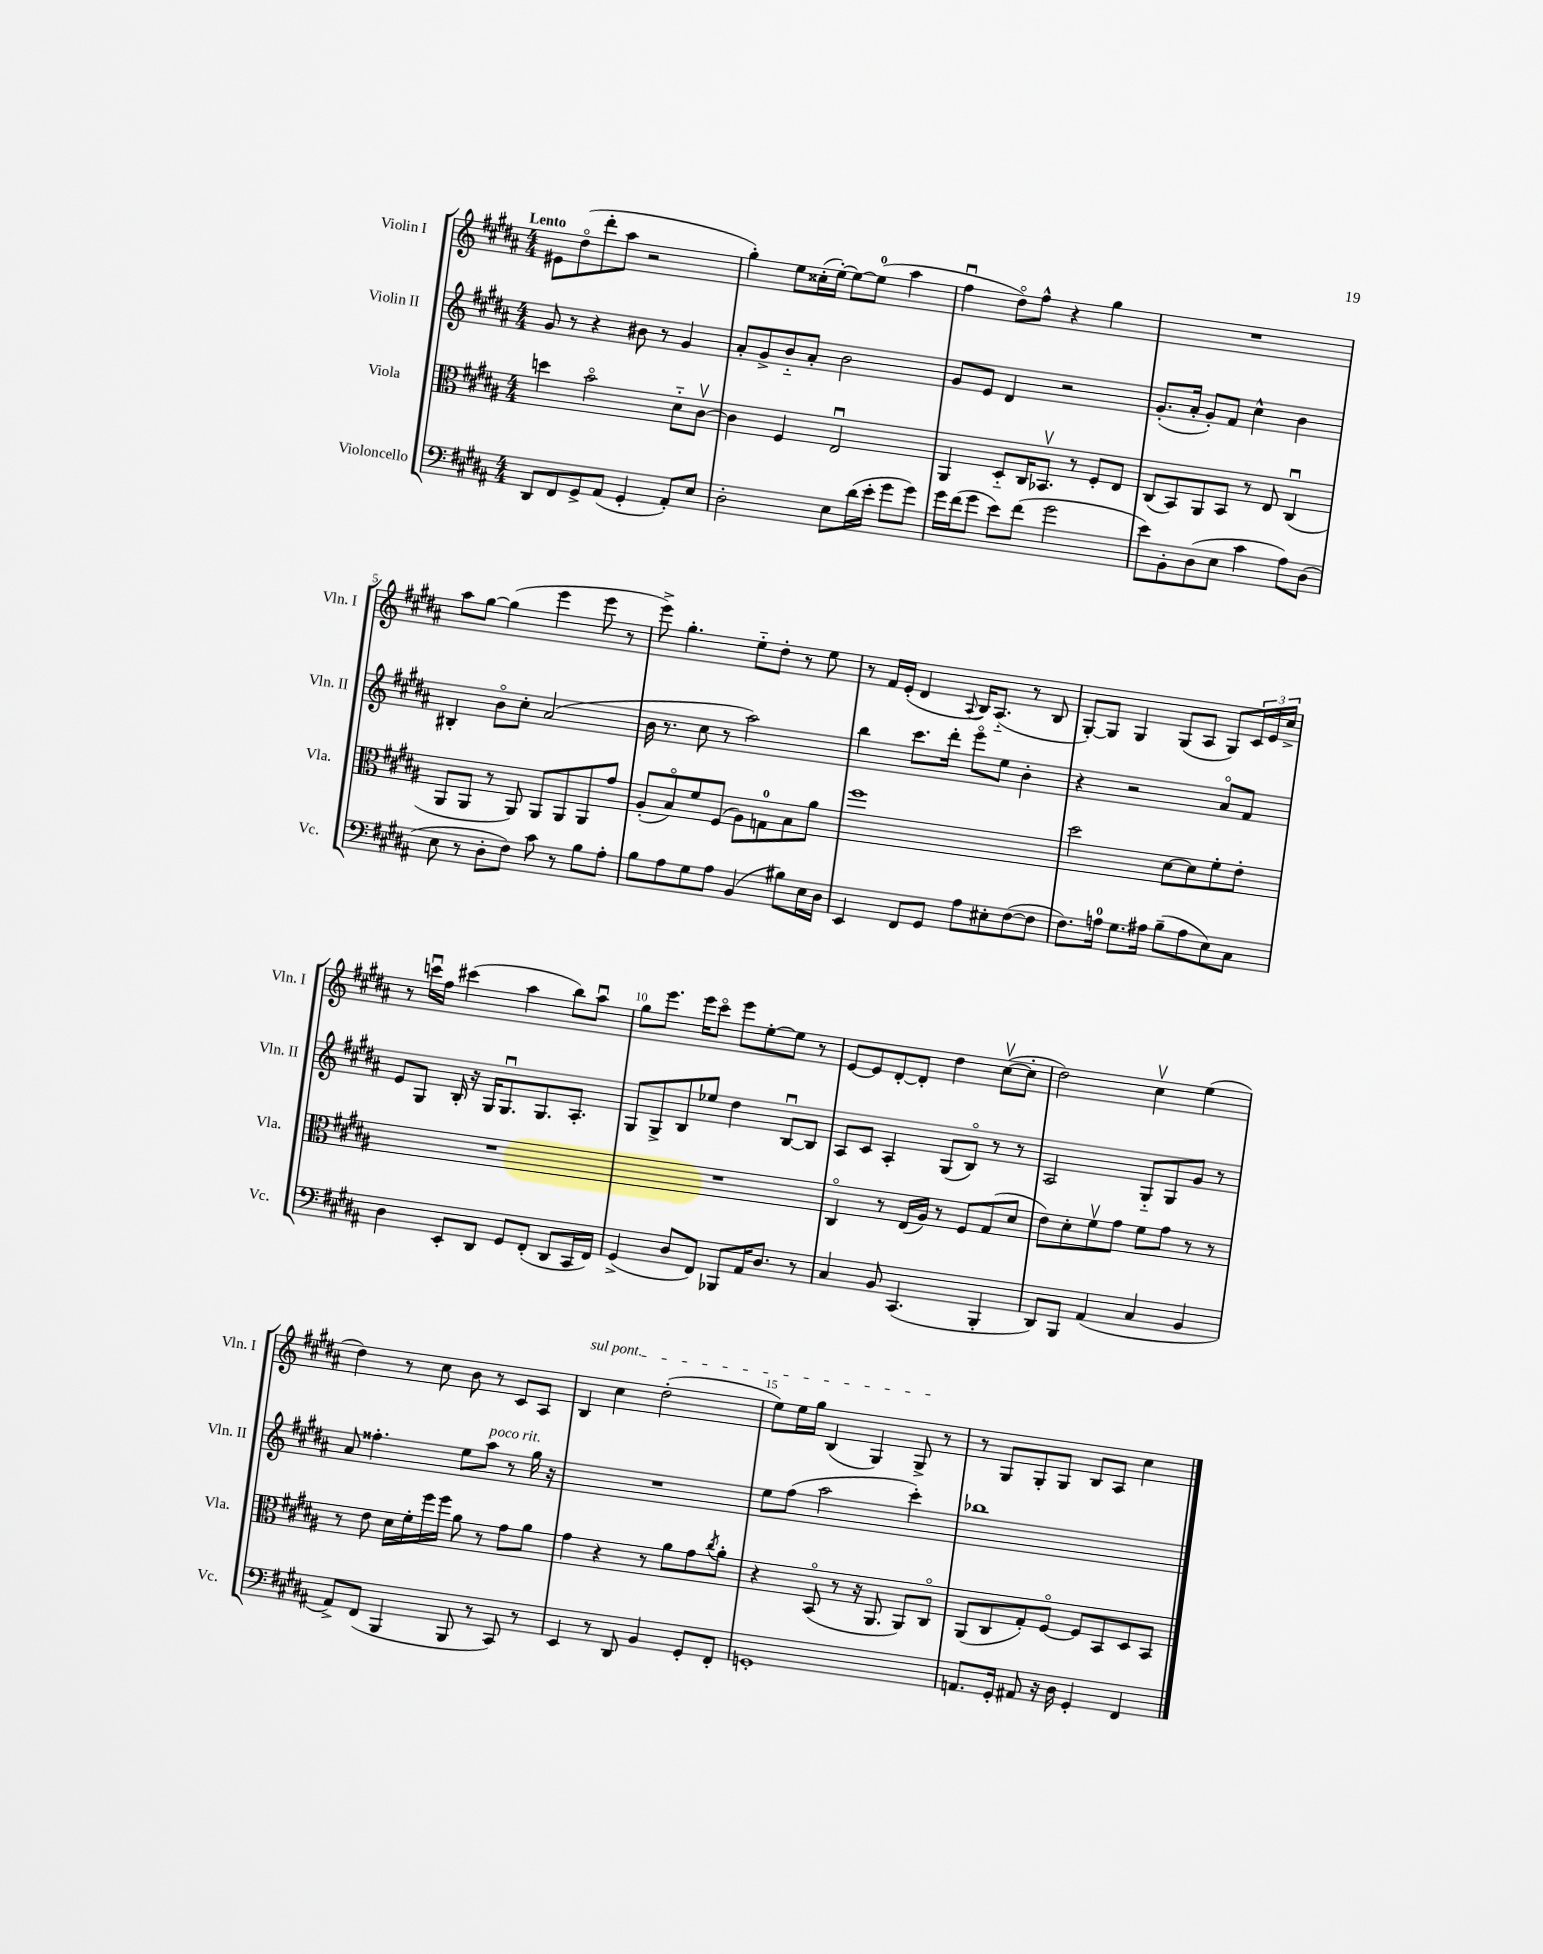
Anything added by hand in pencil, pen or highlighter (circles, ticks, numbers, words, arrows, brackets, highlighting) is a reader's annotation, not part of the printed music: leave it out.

**kern	**kern	**kern	**kern
*part4	*part3	*part2	*part1
*staff4	*staff3	*staff2	*staff1
*I"Violoncello	*I"Viola	*I"Violin II	*I"Violin I
*I'Vc.	*I'Vla.	*I'Vln. II	*I'Vln. I
*clefF4	*clefC3	*clefG2	*clefG2
*k[f#c#g#d#a#]	*k[f#c#g#d#a#]	*k[f#c#g#d#a#]	*k[f#c#g#d#a#]
*M4/4	*M4/4	*M4/4	*M4/4
=1	=1	=1	=1
!	!	!	!LO:TX:a:B:t=Lento
8DD#/L	4ddn\	8g#/	8e#X\L
8FF#/	.	8r	(8dd#\
8GG#^/	2b\	4r	8ddd#'\
(8AA#/J	.	.	8aa#\J
4GG#'/	.	8b#X\	2r
.	.	8r	.
8AA#'/L)	8d#\L	4g#/	.
8E/J	[8c#v\J	.	.
=2	=2	=2	=2
2D#'\	4c#\]	8a#'/L	4gg#'\)
.	.	8g#^/	.
.	4F#/	8b/	8ee\L
.	.	8a#'/J	(16cc##X'\L
.	.	.	[16ee'\JJ)
8E\L	2Eu/	2b\	8ee\L_
(16d#\L	.	.	(8ee\J]
16e'\JJ	.	.	.
8g#\L	.	.	4aa#\
8g#\J)	.	.	.
=3	=3	=3	=3
16g#\LL	4AA#/	8g#/L	4ff#u\
(16f#\J	.	.	.
8g#\J	.	8e/J	.
8e\L)	8D#/L	4d#/	8dd#\L)
(8f#\J	16C#/K	.	8ff#^^\J
.	8.BB-Xv/J	.	.
2g#\	.	2r	4r
.	8r	.	.
.	8F#'/L	.	4gg#\
.	8E/J	.	.
=4	=4	=4	=4
8e\L)	(8C#/L	(8.g#'/L	1r
8BB'\	8BB/)	.	.
.	.	16a#'/Jk	.
(8D#\	8AA#/	8g#'/L)	.
8E\J	8BB/J	8f#/J	.
4c#\	8r	4cc#^^\	.
.	8E/	.	.
8A#\L)	(4C#u/	4b\	.
(8D#\J	.	.	.
!!LO:LB:g=z
=5	=5	=5	=5
8E\	8AA#/L	4B#X'/	8aa#\L
8r	8AA#/J	.	[8gg#\J
8D#'\L	8r	8b\L	(4gg#\]
8F#\J)	8AA#/)	8cc#'\J	.
8c#\	8AA#/L	(2a#/	4eee\
8r	8AA#/	.	.
8B\L	8AA#/	.	8eee\
8A#'\J	8g#/J	.	8r
=6	=6	=6	=6
8B\L	(8A#'/L	16b\	8eee^\)
.	.	8.r	.
8A#\	8B/)	.	4.gg#'\
8G#\	8f#/	8cc#\	.
8A#\J	(8F#/J	8r	.
(4BB/	8A#\L)	2aa#\)	8ee\L
.	8Gn\	.	8dd#'\J
8B#X\L)	8B\	.	8r
16E\L	8a#\J	.	8ee\
16D#\JJ	.	.	.
=7	=7	=7	=7
4EE/	1ff#	4bb\	8r
.	.	.	16f#/LL
.	.	.	(16e'/JJ
8FF#/L	.	8.ccc#\L	4d#/
8GG#/J	.	.	.
.	.	16ddd#'\Jk	.
.	.	.	8qqA#/
8A#\L	.	8eee\L	16B/KL)
.	.	.	(8.A#/J
8E#X'\	.	8ee\J	.
([8F#\	.	4b'\	8r
8F#\J]	.	.	8B/
=8	=8	=8	=8
8.F#\L)	2dd#\	4r	[8G#'/L)
.	.	.	8G#/J]
16An\Jk	.	.	.
8.G#\L	.	2r	4G#/
16A#X\Jk	.	.	.
(8B~\L	[8d#\L	.	(8G#/L
8A#\	8d#\]	.	8A#/J
8E\)	8f#'\	8a#/L	8G#/L)
8C#\J	8e'\J	8f#/J	24c#/L
.	.	.	24e/
.	.	.	24cc#^/JJ
!!LO:LB:g=z
=9	=9	=9	=9
4D#\	1r	8e/L	8r
.	.	8G#/J	16cccnu\LL
.	.	.	16ff#\JJ
8EE'/L	.	16B'/	(4ccc#X\
.	.	16r	.
8DD#/J	.	16G#/KL	.
.	.	8.G#u/	.
8GG#/L	.	.	4aa#\
(8FF#'/J	.	8.G#/	.
8DD#/L	.	.	8bb\L)
.	.	8.A#'/J	.
16CC#/L	.	.	8aa#u\J
16FF#/JJ)	.	.	.
=10	=10	=10	=10
(4GG#^/	1r	8G#/L	8gg#\L
.	.	8G#^/	8.eee\J
8D#/L	.	8B/	.
.	.	.	16eee\KL
8FF#/J)	.	8ee-X/J	8ccc#\J
8BBB-X/L	.	4dd#\	8eee\L
16AA#/K	.	.	[8ee'\
8.D#/J	.	.	.
.	.	[8Bu/L	8ee\J]
8r	.	8B/J]	8r
=11	=11	=11	=11
4C#/	4C#/	8A#/L	[8e/L
.	.	8c#/J	8e/]
8BB/	8r	4A#'/	[8d#'/
(4.CC#/	(16E/LL	.	8d#'/J]
.	16A#/JJ)	.	.
.	8r	(8G#/L	4dd#\
.	8F#/L	8B/J)	.
4BBB'/	(8G#/	8r	([8cc#v\L
.	8d#/J	8r	8cc#'\J]
=12	=12	=12	=12
8DD#/L)	8e\L)	2A#/	2dd#\)
8BBB/J	8d#'\	.	.
(4AA#/	8f#v\	.	.
.	8g#\J	.	.
4C#/	8f#\L	8G#/L	4cc#v\
.	8g#\J	8G#/	.
4BB/	8r	8g#/J	(4ee\
.	8r	8r	.
!!LO:LB:g=z
=13	=13	=13	=13
8AA#^/L)	8r	8a#/	4dd#\)
(8FF#/J	8e\	4.ff##X'\	.
4BBB/	16d#\LL	.	8r
.	16f#'\	.	.
.	16ff#\	.	8cc#\
.	16ff#\JJ	.	.
8BBB/	8a#\	8ee\L	8b\
!	!	!LO:TX:a:i:t=poco rit.	!
8r	8r	8aa#\J	8r
8CC#/)	8g#\L	8r	8c#/L
8r	8a#\J	16gg#\	8A#/J
.	.	16r	.
=14	=14	=14	=14
!	!	!	!LO:TX:a:i:t=sul pont.
4EE/	4g#\	1r	4B/
8r	4r	.	4cc#\
8DD#/	.	.	.
4BB/	8r	.	(2dd#'\
.	8a#\L	.	.
8GG#'/L	8g#\	.	.
.	8qcc#/	.	.
8FF#'/J	8a#'\J	.	.
=15	=15	=15	=15
1GGn'	4r	8ee\L	8ee\L)
.	.	(8ff#\J	16ee\L
.	.	.	16gg#\JJ
.	(8BB/	2aa#\	(4B/
.	8r	.	.
.	16r	.	4G#/)
.	8.AA#/	.	.
.	8AA#/L)	4ccc#'\)	8G#^/
.	8C#/J	.	8r
=16	=16	=16	=16
8.AAn/L	(8AA#/L	1bb-X	8r
.	8C#/	.	8G#/L
16GG#'/Jk	.	.	.
8AA#X/	8G#'/)	.	8G#'/
16r	[8F#/J	.	8G#/J
16D#\	.	.	.
4GG#'/	8F#/L]	.	8B/L
.	8BB/	.	8A#/J
4FF#/	8D#/	.	4cc#\
.	8BB/J	.	.
==	==	==	==
*-	*-	*-	*-
